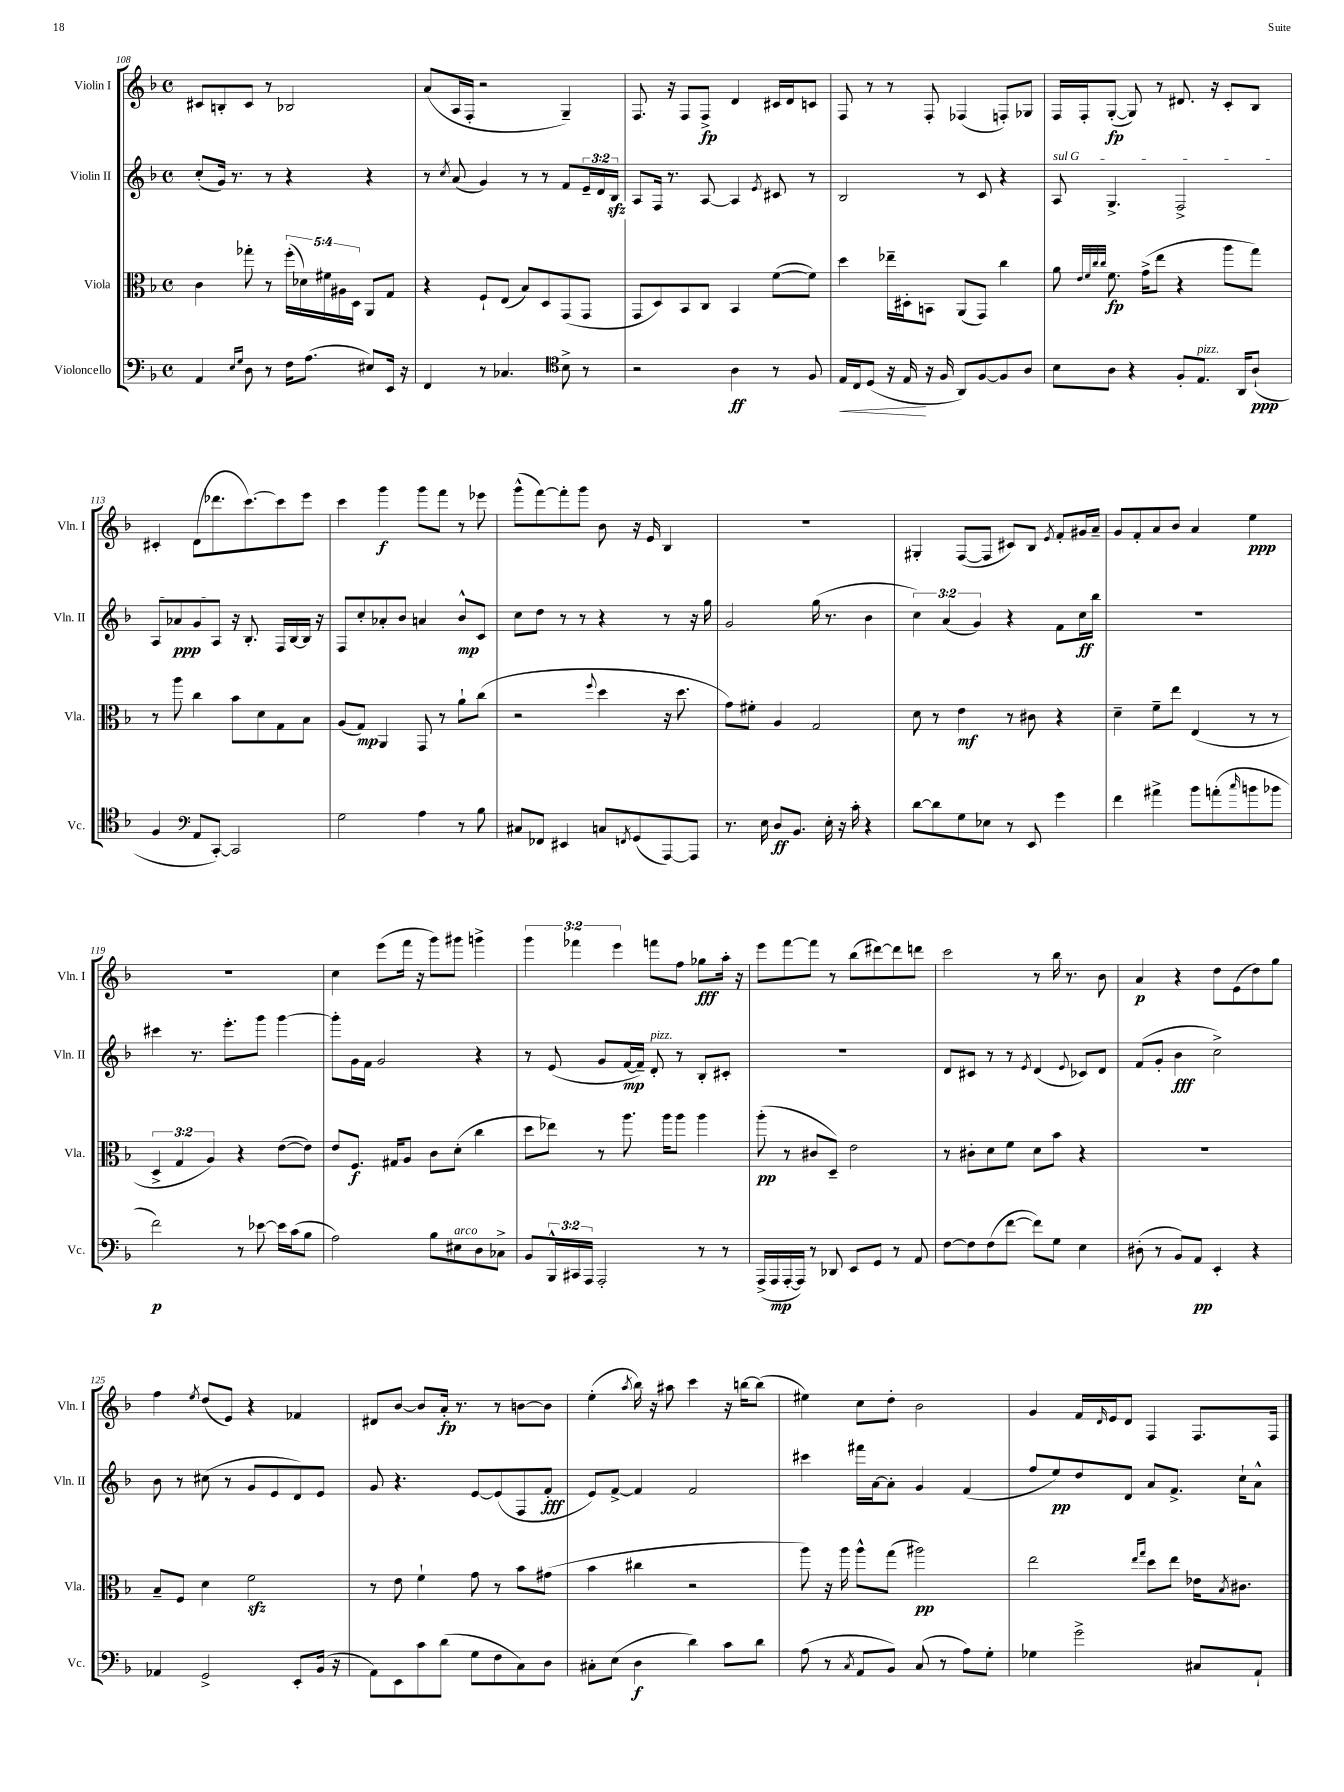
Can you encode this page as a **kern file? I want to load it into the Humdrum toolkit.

**kern	**kern	**kern	**kern
*staff4	*staff3	*staff2	*staff1
*clefF4	*clefC3	*clefG2	*clefG2
*k[b-]	*k[b-]	*k[b-]	*k[b-]
*M4/4	*M4/4	*M4/4	*M4/4
*met(c)	*met(c)	*met(c)	*met(c)
4AA/	4c\	(8cc'/L	8c#/L
.	.	16g/Jk)	8B'/
.	.	8.r	.
16qqE/LL	.	.	.
16qqG/JJ	.	.	.
8D\	8gg-'\	.	8c#/J
8r	8r	8r	8r
16F\LK	(20ff'\LL	4r	2B-/
.	20d-\)	.	.
(8.A\J	.	.	.
.	20f#\	.	.
.	20A#\	.	.
.	20D\JJ	.	.
8E#/L)	8AA/L	4r	.
16EE/Jk	8G/J	.	.
16r	.	.	.
=	=	=	=
4FF/	4r	8r	(8a/L
.	.	8qcc/	.
.	.	(8a/	16A/L
.	.	.	16F'/JJ
8r	8F`/L	4g/)	2r
4.C-/	(8E/J	.	.
.	8B-/L)	8r	.
.	8D/	8r	.
*clefC4	*	*	*
8B-^\	(8GG/	8f/L	4G~/)
8r	8GG/J	24e~/L	.
.	.	24d/	.
.	.	24B-/JJ	.
=	=	=	=
2r	8GG/L	8A/L	8.F/
.	8D/)	16F/Jk	.
.	.	8.r	16r
.	8BB-/	.	8F/L
.	8C/J	[8A/	8F^/J
4A\	4BB-/	4A/]	4d/
.	.	8qe/	.
8r	([8f\L	8c#/	16c#/LL
.	.	.	16d/J
8F/	8f\]J)	8r	8c/J
=	=	=	=
16E/LL	4dd\	2B-/	8F/
16C/J	.	.	.
(8D/J	.	.	8r
16r	16ee-~\LL	.	8r
16E/	16D#'\J	.	.
16r	8BB\J	.	8F'/
16F/	.	.	.
8AA/L)	(8AA/L	8r	(4F-/
[8F/	8GG/J)	8c/	.
8F/]	4cc\	4r	8F'/L)
8A/J	.	.	8G-/J
=	=	=	=
8B-\L	8a\	8A/	16F/LL
.	.	.	16F'/J
.	32qqe/LLL	.	.
.	32qqf/	.	.
.	32qqcc/	.	.
.	32qqcc/JJJ	.	.
8A\J	8.f\	4.G^/	([8G'/J
4r	.	.	8G/])
.	(16g^\LK	.	.
.	8ee\J	.	8r
8F'/L	4r	2F^/	8.d#/
8.E/J	.	.	.
.	.	.	16r
.	8aa\L	.	8c'/L
16AA/LK	.	.	.
(8A`/J	8gg\J)	.	8B-/J
=	=	=	=
4F/	8r	8A/L	4c#'/
.	8aa\	8a-/	.
*clefF4	*	*	*
8AA/L	4cc\	8g/	(8d\L
[8CC'/J)	.	8A/J	8.ddd-\
2CC/]	8b-\L	16r	.
.	.	8.B-'/	[8.ccc\)
.	8d\	.	.
.	8G\	16F/LL	8ccc\]
.	.	[16B-/	.
.	8B-\J	16B-/]JJ	8eee\J
.	.	16r	.
=	=	=	=
2G\	(8A/L	8F/L	4ccc\
.	8G/J)	8cc'/	.
.	4AA/	8a-'/	4ggg\
.	.	8b-/J	.
4A\	8GG/	4a/	8ggg\L
.	8r	.	8fff\J
8r	8a`\L	8b-^^/L	8r
8B-\	(8cc\J	8c/J	8eee-\
=	=	=	=
8C#/L	2r	8cc\L	(8ggg^^\L
8FF-/J	.	8dd\J	[8fff\)
4EE#/	.	8r	8fff'\]
.	.	8r	8ggg\J
.	8qqff/	.	.
8C/L	4dd\	4r	8b-\
8qFF/	.	.	.
(8GG/	.	.	16r
.	.	.	16e/
[8AAA/)	16r	8r	4B-/
.	8.dd\	.	.
8AAA/]J	.	16r	.
.	.	16gg\	.
=	=	=	=
8.r	8g\L)	2g/	1r
.	8f#'\J	.	.
16E\	.	.	.
8D/L	4A/	.	.
8.BB-/J	.	.	.
.	2G/	(16gg\	.
16E'\	.	8.r	.
16r	.	.	.
16c'\	.	.	.
4r	.	4b-\	.
=	=	=	=
[8d\L	8d\	6cc\)	4G#'/
8d\]	8r	.	.
.	.	(6a/	.
8G\	4e\	.	([8F/L
.	.	6g/)	.
8E-\J	.	.	8F/]J
8r	8r	4r	8c#/L)
8EE/	8c#\	.	8B-/J
.	.	.	8qe/
4g\	4r	8f\L	8f'/L
.	.	16cc\L	16g#/L
.	.	16bb-\JJ	16a~/JJ
=	=	=	=
4f\	4d~\	1r	8g/L
.	.	.	8f'/
4a#^\	8f~\L	.	8a/
.	8ee\J	.	8b-/J
8b-\L	(4E/	.	4a/
(8a'\	.	.	.
16qqcc/	.	.	.
8b\	8r	.	4ee\
8b-\J	8r	.	.
=	=	=	=
2f\)	6D^/	4ccc#\	1r
.	6G/	.	.
.	.	8.r	.
.	6A/)	.	.
.	.	8.eee'\L	.
8r	4r	.	.
[8e-\	.	8ggg\J	.
16e-\]LL	([8e\L	[4ggg\	.
(16c\J	.	.	.
8B-\J	8e\]J)	.	.
=	=	=	=
2A\)	8e/L	8ggg'\]L	4cc\
.	8.F/J	16g\L	.
.	.	16f\JJ	.
.	.	2g/	(8eee\L
.	16G#/LK	.	.
.	8A/J	.	16fff\Jk
.	.	.	16r
8B-\L	8c\L	.	8ggg\L)
8E#\	(8d'\J	.	8ggg#\J
8D\	4cc\	4r	4ggg^\
8C-^\J	.	.	.
=	=	=	=
8BB-/L	8dd\L	8r	6ggg\
24BBB-^^/L	8ee-\J)	(8e/	.
24CC#/	.	.	6fff-\
24AAA/JJ	.	.	.
2AAA'/	8r	8g/L	.
.	.	.	6eee\
.	8.aa\	[16f/L	.
.	.	16f~/]JJ)	.
.	.	8d'/	8fff\L
.	16aa\LK	.	.
.	8aa\J	8r	8ff\J
8r	4aa\	8B-'/L	8gg-\L
8r	.	8c#'/J	16aa'\Jk
.	.	.	16r
=	=	=	=
(16AAA^/LL	(8aa'\	1r	8eee\L
16AAA/	.	.	.
[16AAA'/	8r	.	[8fff\
16AAA/]JJ)	.	.	.
8r	8c#/L	.	8fff\]J
8DD-/	8D~/J)	.	8r
8EE/L	2e\	.	(8bb-\L
8GG/J	.	.	[8ddd#\)
8r	.	.	8ddd#\]
8AA/	.	.	8ddd\J
=	=	=	=
[8F\L	8r	8d/L	2ccc\
8F\]	8c#'\L	8c#/J	.
(8F\	8d\	8r	.
[8f\J	8f\J	8r	.
.	.	8qe/	.
8f\]L)	8d\L	(4d/	8r
8G\J	8b-\J	.	16bb-\
.	.	.	8.r
.	.	8qqe/	.
4E\	4r	8c-/L)	.
.	.	8d/J	8b-\
=	=	=	=
(8D#'\	1r	(8f/L	4a/
8r	.	8g'/J	.
8BB-/L)	.	4b-\	4r
8AA/J	.	.	.
4EE'/	.	2cc^\)	8dd\L
.	.	.	(8e\
4r	.	.	8dd\)
.	.	.	8gg\J
=	=	=	=
4AA-/	8B-~/L	8b-\	4ff\
.	8F/J	8r	.
.	.	.	8qee/
2GG^/	4d\	(8cc#\	(8dd/L
.	.	8r	8e/J)
.	2f\	8g/L	4r
.	.	8e/	.
8EE'/L	.	8d/)	4f-/
(16BB-/Jk	.	8e/J	.
16r	.	.	.
=	=	=	=
8AA\L)	8r	8g/	8d#/L
8EE\	8e\	4.r	[8b-/J
8c\	4f`\	.	8b-/]L
(8d\J	.	.	16a'/Jk
.	.	.	8.r
8G\L	8g\	[8e/L	.
8F\	8r	(8e/]	8r
8C\)	8b-\L	8F/	[8b\L
8D\J	(8g#\J	8f'/J	8b\]J
=	=	=	=
8C#'\L	4b-\	8e/L)	(4ee'\
(8E\J	.	[8f^/J	.
.	.	.	8qaa/
4D\	4cc#\	4f/]	16bb-\)
.	.	.	16r
.	.	.	8aa#\
4d\)	2r	2f/	4ccc\
8c\L	.	.	16r
.	.	.	[16bb\LK
8d\J	.	.	(8bb\]J
=	=	=	=
(8A\	8aa\)	4ccc#\	4ee#\)
8r	16r	.	.
.	16aa\	.	.
8qC/	.	.	.
8AA/L	8aa^^\L	16fff#\LL	8cc\L
.	.	[16a\J	.
8BB-/J)	(8gg\J	8a'\]J	8dd'\J
(8C/	2aa#\)	4g/	2b-\
8r	.	.	.
8A\L)	.	(4f/	.
8G'\J	.	.	.
=	=	=	=
4G-\	2ee\	8ff/L	4g/
.	.	8ee/)	.
2g^\	.	8dd/	16f/LL
.	.	.	16qqd/
.	.	.	16e/J
.	.	8d/J	8d/J
.	16qqee/LL	.	.
.	16qqgg/JJ	.	.
.	8dd\L	8a/L	4F/
.	8ee\J	8.f^/J	.
8C#/L	16e-\LK	.	8.F/L
.	8qB-/	.	.
.	8.c#\J	16cc`\LK	.
8AA`/J	.	8a^^\J	.
.	.	.	16F/Jk
==	==	==	==
*-	*-	*-	*-
